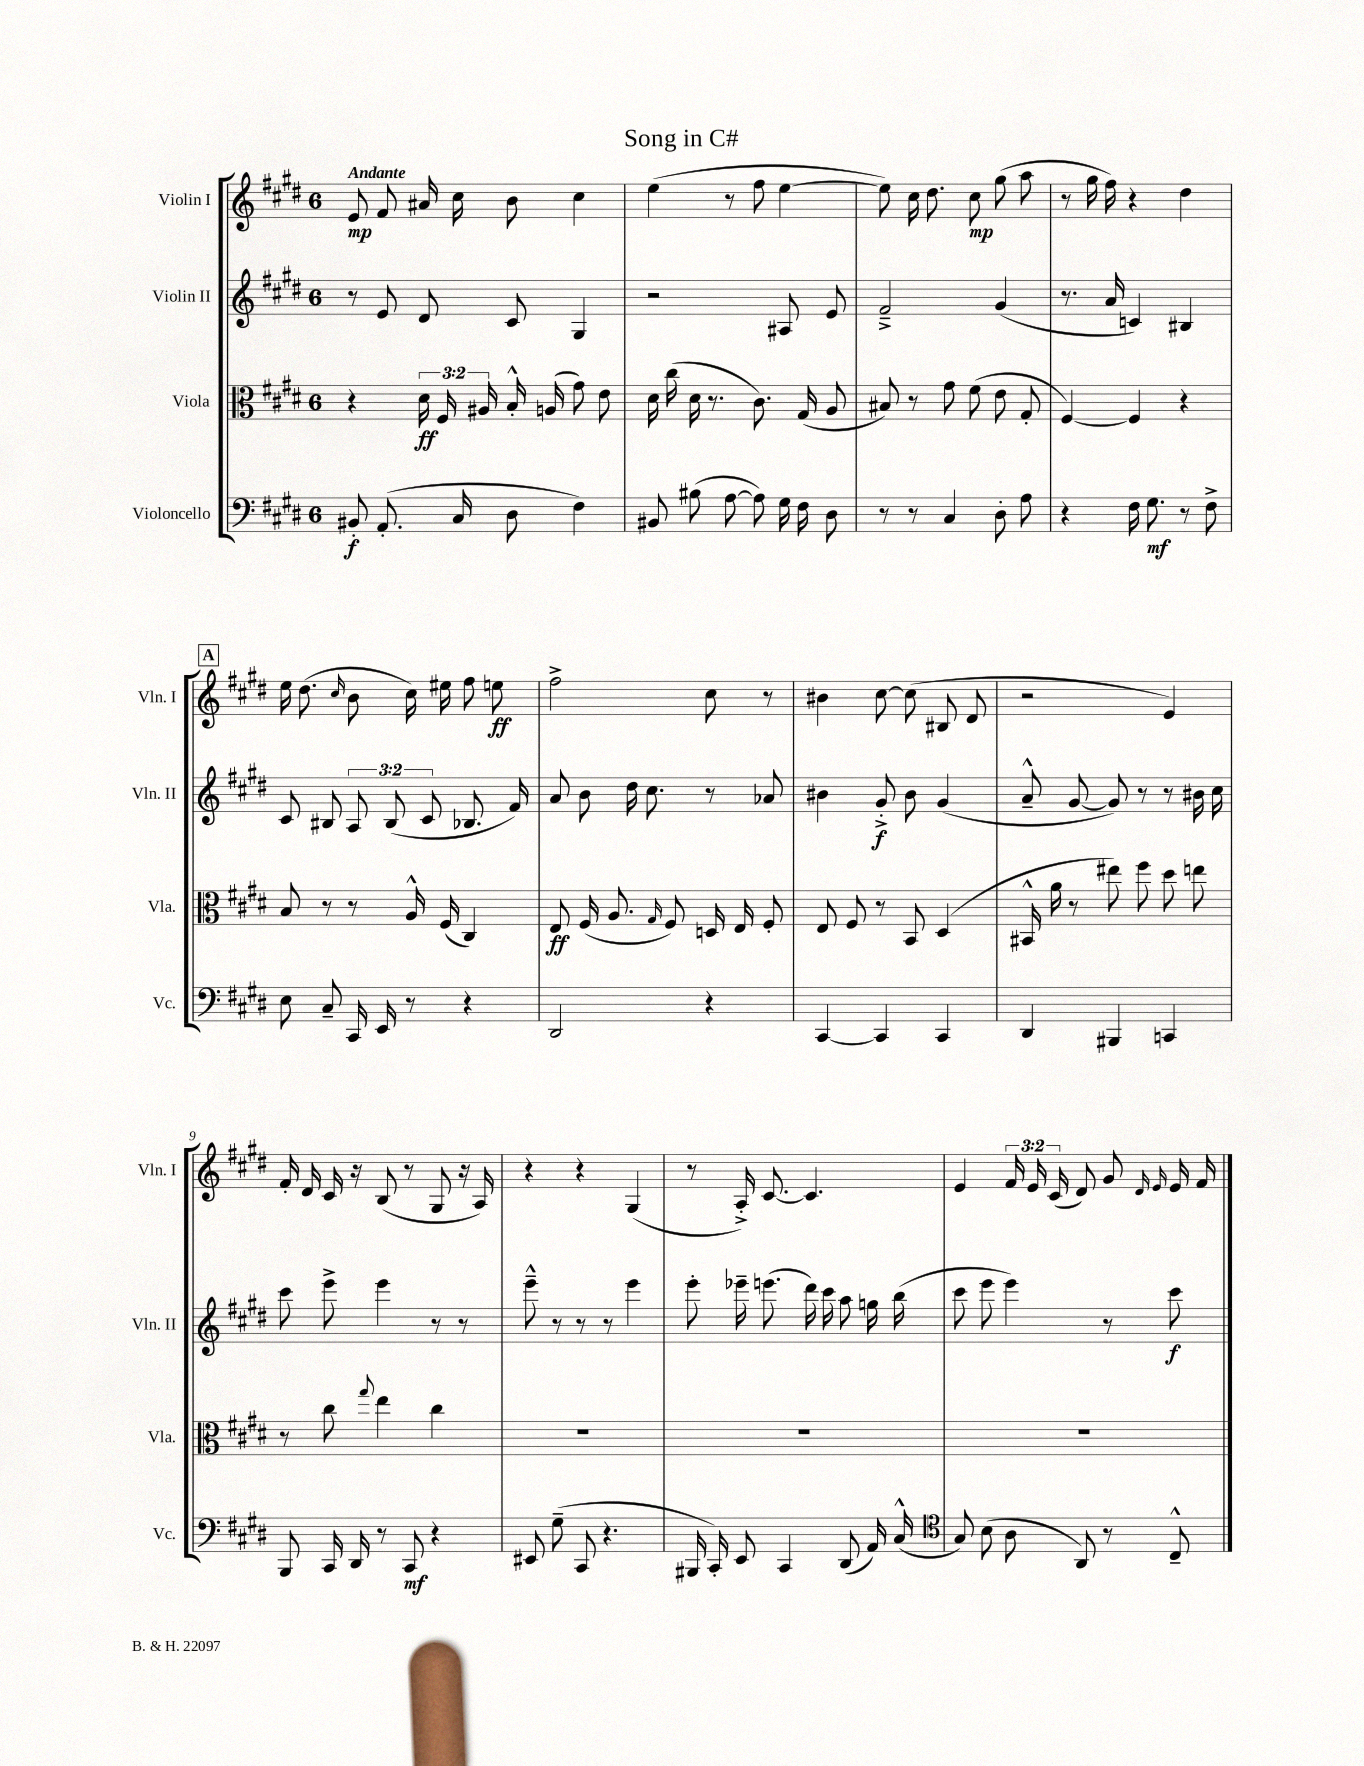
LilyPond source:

\header { title = "Song in C#" }
<<
\new StaffGroup <<
\new Staff = "s0" \with { instrumentName = "Violin I" shortInstrumentName = "Vln. I" } {
    \clef treble \key e \major \once \override Staff.TimeSignature.style = #'single-digit \time 6/8 \override Staff.TupletNumber.text = #tuplet-number::calc-fraction-text \tempo "Andante"
    \autoBeamOff e'8\mp fis'8 ais'16 cis''16 b'8 cis''4 |
    e''4( r8 fis''8 e''4~ |
    e''8) cis''16 dis''8. cis''8\mp gis''8( a''8 |
    r8 gis''16 fis''16) r4 dis''4 |
    \mark \markup { \box "A" } e''16 dis''8.( \grace { cis''16 } b'8 cis''16) eis''16 fis''8 e''8\ff |
    fis''2-> cis''8 r8 |
    bis'4 cis''8~ cis''8( bis8 dis'8 |
    r2 e'4) |
    fis'16-. dis'16 cis'16 r16 b8( r8 gis8 r16 a16) |
    r4 r4 gis4( |
    r8 a16-.->) cis'8.~ cis'4. |
    e'4 \tuplet 3/2 { fis'16 e'16 cis'16( } dis'8) gis'8 \grace { dis'16 e'16 } e'16 fis'16 \bar "|." |
}
\new Staff = "s1" \with { instrumentName = "Violin II" shortInstrumentName = "Vln. II" } {
    \clef treble \key e \major \once \override Staff.TimeSignature.style = #'single-digit \time 6/8 \override Staff.TupletNumber.text = #tuplet-number::calc-fraction-text
    \autoBeamOff r8 e'8 dis'8 cis'8 gis4 |
    r2 ais8 e'8 |
    fis'2---> gis'4( |
    r8. a'16 c'4) bis4 |
    \mark \markup { \box "A" } cis'8 bis8 \tuplet 3/2 { a8 bis8( cis'8 } bes8. fis'16) |
    a'8 b'8 dis''16 cis''8. r8 aes'8 |
    bis'4 gis'8-.->\f bis'8 gis'4( |
    a'8---^ gis'8~ gis'8) r8 r8 bis'16 cis''16 |
    cis'''8 e'''8-> e'''4 r8 r8 |
    e'''8---^ r8 r8 r8 e'''4 |
    e'''8-. ees'''16-- e'''8.( dis'''16) cis'''16 a''8 g''16 b''16( |
    cis'''8 e'''8 e'''4) r8 cis'''8\f \bar "|." |
}
\new Staff = "s2" \with { instrumentName = "Viola" shortInstrumentName = "Vla." } {
    \clef alto \key e \major \once \override Staff.TimeSignature.style = #'single-digit \time 6/8 \override Staff.TupletNumber.text = #tuplet-number::calc-fraction-text
    \autoBeamOff r4 \tuplet 3/2 { dis'16\ff fis16 ais16 } b16-.-^ a16( gis'8) e'8 |
    dis'16 cis''16( dis'16 r8. cis'8.) gis16( a8 |
    bis8) r8 gis'8 fis'8( e'8 gis8-. |
    fis4~) fis4 r4 |
    \mark \markup { \box "A" } b8 r8 r8 a16-^ fis16( cis4) |
    e8\ff fis16( a8. \grace { gis16 } fis8) d16 e16 fis8-. |
    e8 fis8 r8 b,8 dis4( |
    bis,16-^ a'16 r8 eis''8) fis''8 dis''8 e''8 |
    r8 cis''8 \appoggiatura { gis''8 } e''4 cis''4 |
    R2. |
    R2. |
    R2. \bar "|." |
}
\new Staff = "s3" \with { instrumentName = "Violoncello" shortInstrumentName = "Vc." } {
    \clef bass \key e \major \once \override Staff.TimeSignature.style = #'single-digit \time 6/8
    \autoBeamOff bis,8-.\f a,8.-.( cis16 dis8 fis4) |
    bis,8 bis8( a8~ a8) gis16 fis16 dis8 |
    r8 r8 cis4 dis8-. a8 |
    r4 fis16 gis8.\mf r8 fis8-> |
    \mark \markup { \box "A" } e8 cis8-- cis,16 e,16 r8 r4 |
    dis,2 r4 |
    cis,4~ cis,4 cis,4 |
    dis,4 bis,,4 c,4 |
    b,,8 cis,16 dis,16 r8 cis,8\mf r4 |
    eis,8 gis8--( cis,8 r4. |
    bis,,16 cis,16-.) e,8 cis,4 dis,8( a,16) cis16-^( |
    \clef tenor gis8) b8( a8 a,8) r8 cis8---^ \bar "|." |
}
>>
>>
